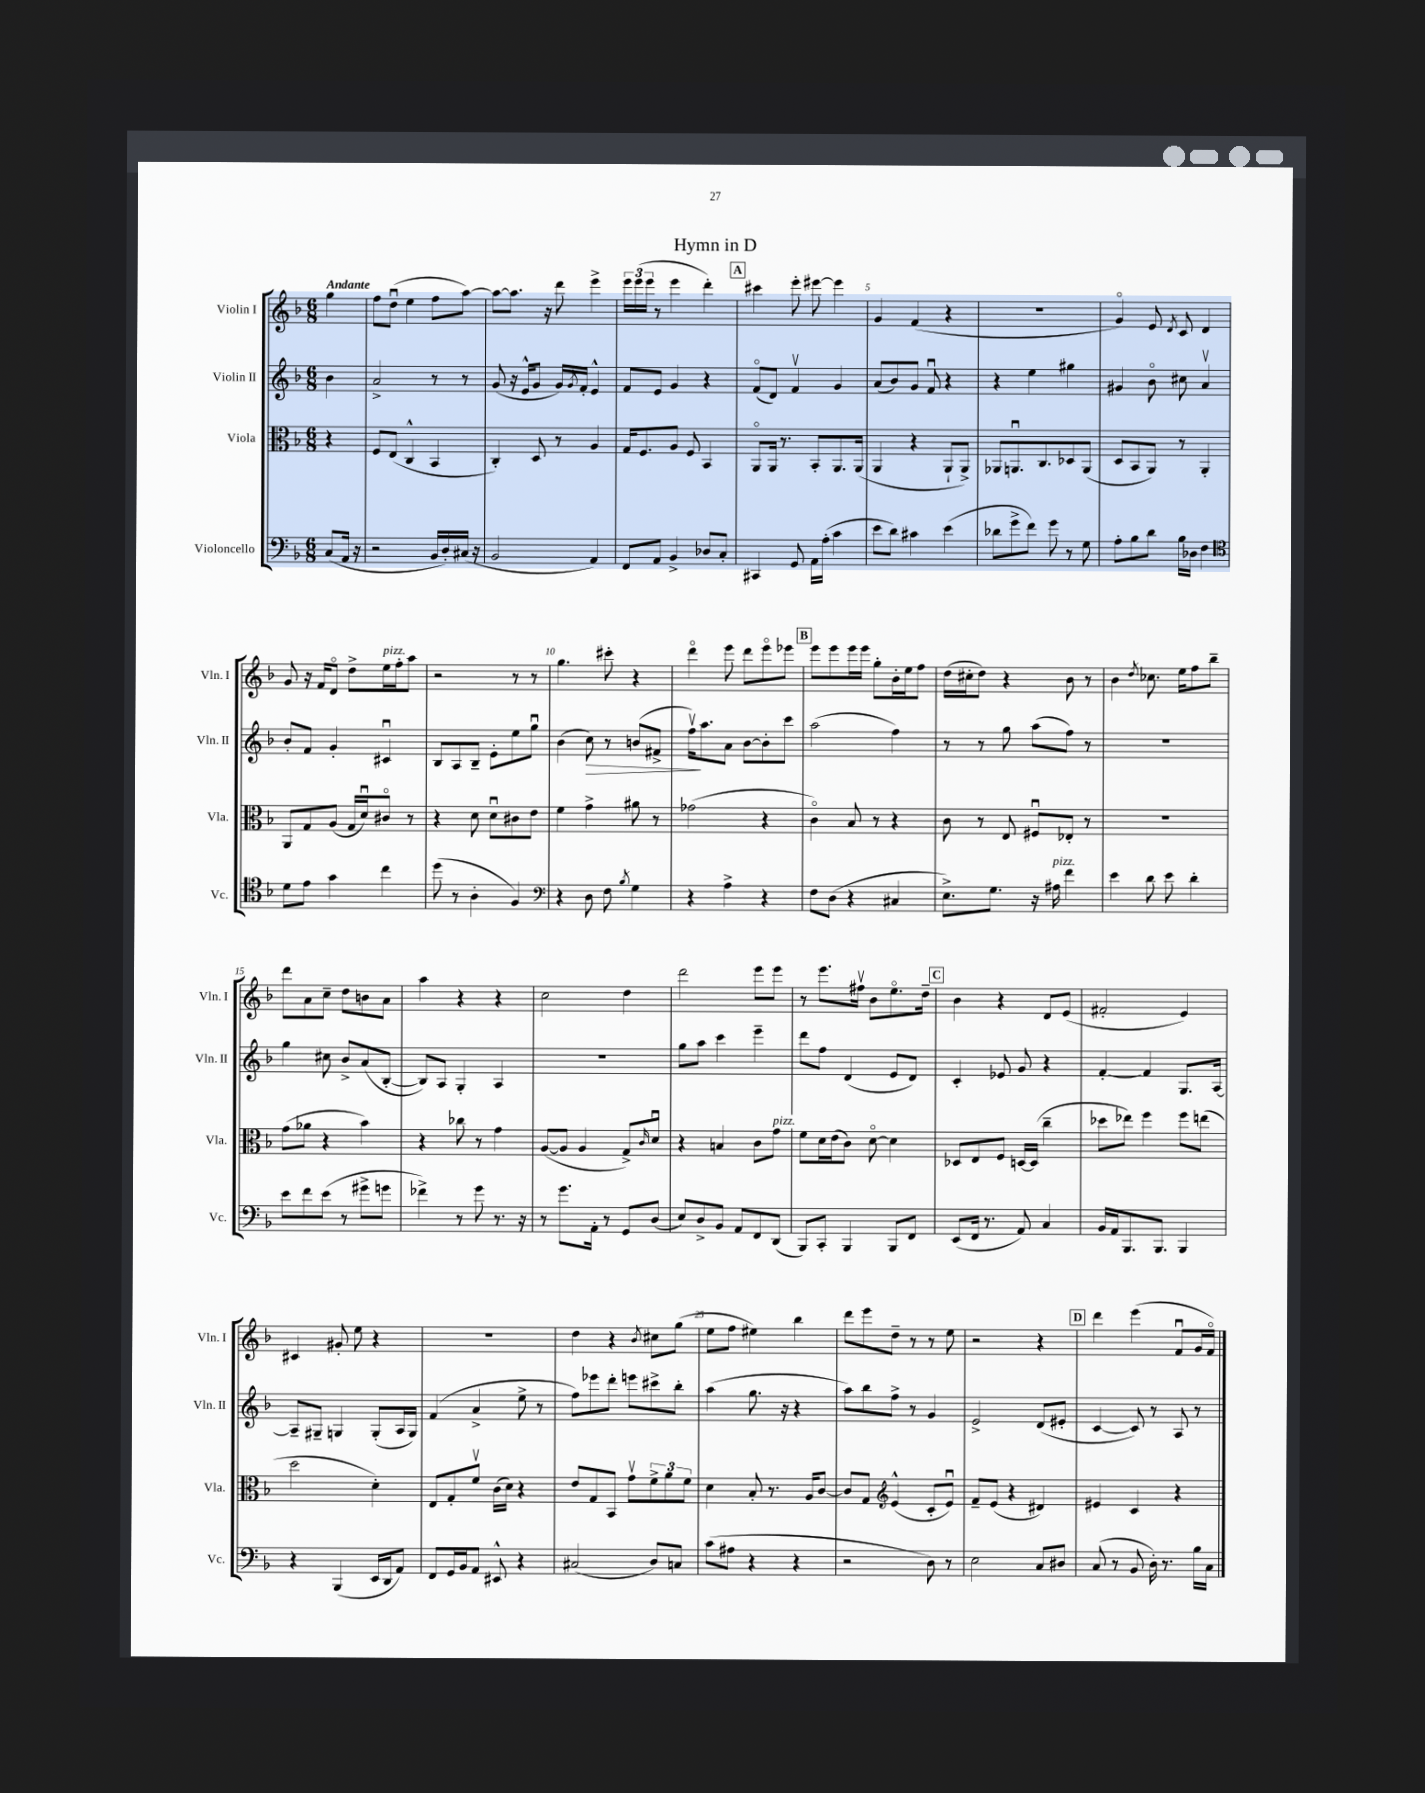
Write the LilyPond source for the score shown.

\header { title = "Hymn in D" }
<<
\new StaffGroup <<
\new Staff = "s0" \with { instrumentName = "Violin I" shortInstrumentName = "Vln. I" } {
    \clef treble \key f \major \numericTimeSignature \time 6/8 \partial 4 \tempo "Andante"
    g''4 |
    f''8 d''8\downbow( e''4 f''8 a''8~) |
    a''8~ a''8. r16 d'''8 e'''4-> |
    \tuplet 3/2 { e'''16 e'''16( e'''16 } r8 e'''4 d'''4-.) |
    \mark \markup { \box "A" } cis'''4 e'''8-. eis'''8~ eis'''4 |
    g'4 f'4( r4 |
    R2. |
    g'4\flageolet) e'8 \acciaccatura { d'8 } c'8 d'4 |
    g'8 r16 f'16 d'8\flageolet d''8-> e''16^\markup { \italic "pizz." } f''16-. a''8 |
    r2 r8 r8 |
    g''4. cis'''8-. r4 |
    d'''4\flageolet e'''8 d'''8 e'''8\flageolet ees'''8 |
    \mark \markup { \box "B" } e'''8 e'''8 e'''16 e'''16 g''8-. bes'16-. e''16 f''8 |
    d''16( cis''16-. d''8) r4 bes'8 r8 |
    bes'4 \acciaccatura { d''8 } ces''8. e''16 f''8 bes''8-- |
    d'''8 a'8 c''8-- d''8 b'8 a'8 |
    a''4 r4 r4 |
    c''2 d''4 |
    d'''2 e'''8 e'''8 |
    r8 e'''8. fis''16\upbow bes'8 e''8.\flageolet d''16-- |
    \mark \markup { \box "C" } bes'4 r4 d'8 e'8( |
    fis'2-. e'4) |
    cis'4 gis'8-. e''8 r4 |
    R2. |
    d''4 r4 \acciaccatura { bes'8 } cis''8 g''8( |
    e''8 f''8 eis''4) bes''4 |
    d'''8 e'''8 d''8-- r8 r8 e''8 |
    r2 r4 |
    \mark \markup { \box "D" } d'''4 e'''4( f'8\downbow g'16 f'16\flageolet) \bar "|." |
}
\new Staff = "s1" \with { instrumentName = "Violin II" shortInstrumentName = "Vln. II" } {
    \clef treble \key f \major \numericTimeSignature \time 6/8 \partial 4
    bes'4 |
    a'2-> r8 r8 |
    g'8( r16 e'16-^ g'8 g'16) \acciaccatura { g'8 } f'16-. e'4-^ |
    f'8 e'8 g'4 r4 |
    \mark \markup { \box "A" } f'8\flageolet( d'8) f'4\upbow g'4 |
    a'8( bes'8) g'8 f'8\downbow r4 |
    r4 e''4 gis''4 |
    gis'4 bes'8\flageolet cis''8 a'4\upbow |
    bes'8-. f'8 g'4-. cis'4\downbow |
    bes8 a8 bes8-- e'8-. e''8 g''8\downbow |
    bes'4( c''8\>) r8 b'8( fis'8-> |
    f''16\upbow\!) a''8. a'8 bes'8~ bes'8-. c'''8 |
    \mark \markup { \box "B" } a''2( f''4) |
    r8 r8 g''8 a''8( f''8) r8 |
    R2. |
    g''4 cis''8 bes'8-> a'8( bes8~-. |
    bes8) a8 g4-. a4 |
    R2. |
    g''8 a''8 c'''4 e'''4-- |
    d'''8 f''8 d'4( e'8 d'8) |
    \mark \markup { \box "C" } c'4-. ees'8 g'8 r4 |
    f'4~-. f'4 g8. a16~ |
    a8-- gis8-- g4 g8-.( a16 g16) |
    f'4( a'4-> e''8-> r8 |
    f''8) ees'''8 d'''8-. e'''8 cis'''8-> bes''8-. |
    a''4( g''8. r16 r4 |
    a''8) bes''8 f''8-> r8 g'4 |
    e'2-> d'8( eis'8-. |
    \mark \markup { \box "D" } c'4~ c'8) r8 a8 r8 \bar "|." |
}
\new Staff = "s2" \with { instrumentName = "Viola" shortInstrumentName = "Vla." } {
    \clef alto \key f \major \numericTimeSignature \time 6/8 \partial 4
    r4 |
    f8 e8( c4-^ bes,4 |
    c4-.) d8 r8 a4 |
    g16 f8. a8 f8 bes,4 |
    \mark \markup { \box "A" } a,8\flageolet a,16 r8. bes,8-. a,8. a,16( |
    a,4 r4 a,8-! a,8->) |
    aes,8 a,8.\downbow c8. des8 a,8( |
    d8 bes,8 a,8) r8 a,4-. |
    a,8 g8 a8( g16 d'16\downbow) cis'8\flageolet r8 |
    r4 d'8 d'8\downbow cis'8 e'8 |
    f'4 g'4-> ais'8 r8 |
    ges'2( r4 |
    \mark \markup { \box "B" } c'4\flageolet) bes8 r8 r4 |
    c'8 r8 e8 fis8\downbow ees8-. r8 |
    R2. |
    g'8( aes'8 r4 bes'4) |
    r4 ces''8 r8 g'4 |
    a8~( a8 a4 g8->) \grace { c'16 } d'8\downbow |
    r4 b4 c'8 g'8^\markup { \italic "pizz." } |
    f'8 d'16 e'16( c'8) d'8~\flageolet d'4 |
    \mark \markup { \box "C" } des8 e8 f8 d16~ d16( c''4-- |
    des''8 ees''8) f''4 f''8 e''8( |
    d''2 d'4-.) |
    e8 g8-. f'8\upbow c'16( d'16) r4 |
    e'8 g8 bes,8 g'8\upbow \tuplet 3/2 { f'8-> a'8 f'8 } |
    d'4 bes8-. r8. a16 c'8~ |
    c'8 g8 \clef treble e'4-^( c'8-. e'8\downbow) |
    f'8-- e'8( r4 dis'4) |
    \mark \markup { \box "D" } eis'4 c'4 r4 \bar "|." |
}
\new Staff = "s3" \with { instrumentName = "Violoncello" shortInstrumentName = "Vc." } {
    \clef bass \key f \major \numericTimeSignature \time 6/8 \partial 4
    c8( a,16 r16 |
    r2 bes,16 d16-.) cis16( r16 |
    bes,2 a,4) |
    f,8 a,8 bes,4-> des8 c8-. |
    \mark \markup { \box "A" } cis,4 g,8 a,16 a16-.( c'4 |
    e'8 d'8) cis'4 e'4( |
    des'8 g'8-> f'8) g'8 r8 g8 |
    a8-. bes8 d'8 bes16 des16 f4 |
    \clef tenor d'8 e'8 g'4 c''4 |
    d''8( r8 a4-. f4) |
    \clef bass r4 d8 f8 \acciaccatura { bes8 } g4 |
    r4 a4-> r4 |
    \mark \markup { \box "B" } f8 d8( r4 cis4 |
    e8.->) g8. r16 ais16^\markup { \italic "pizz." } f'4 |
    e'4 d'8 e'8 d'4-. |
    e'8 f'8 e'8( r8 gis'8-> g'8 |
    fes'4->) r8 g'8 r8. r16 |
    r8 g'8. a,16-. r8 g,8 d8( |
    e8) d8-> bes,8 a,8 f,8 d,8( |
    bes,,8) c,8-. bes,,4 bes,,8 f,8 |
    \mark \markup { \box "C" } e,8( f,16 r8. a,8) c4 |
    bes,16 a,16 bes,,8. bes,,8. bes,,4 |
    r4 bes,,4( e,16 d,16 a,8) |
    f,8 g,16 bes,16 a,8 eis,8-^ r4 |
    cis2( d8) c8 |
    c'8( ais8 r4 r4 |
    r2 d8) r8 |
    e2 c8 dis8 |
    \mark \markup { \box "D" } c8( r8 bes,8 d16-.) r8. bes16 c16 \bar "|." |
}
>>
>>
\layout { \context { \Score \override BarNumber.break-visibility = ##(#f #t #t) barNumberVisibility = #(every-nth-bar-number-visible 5) } }
